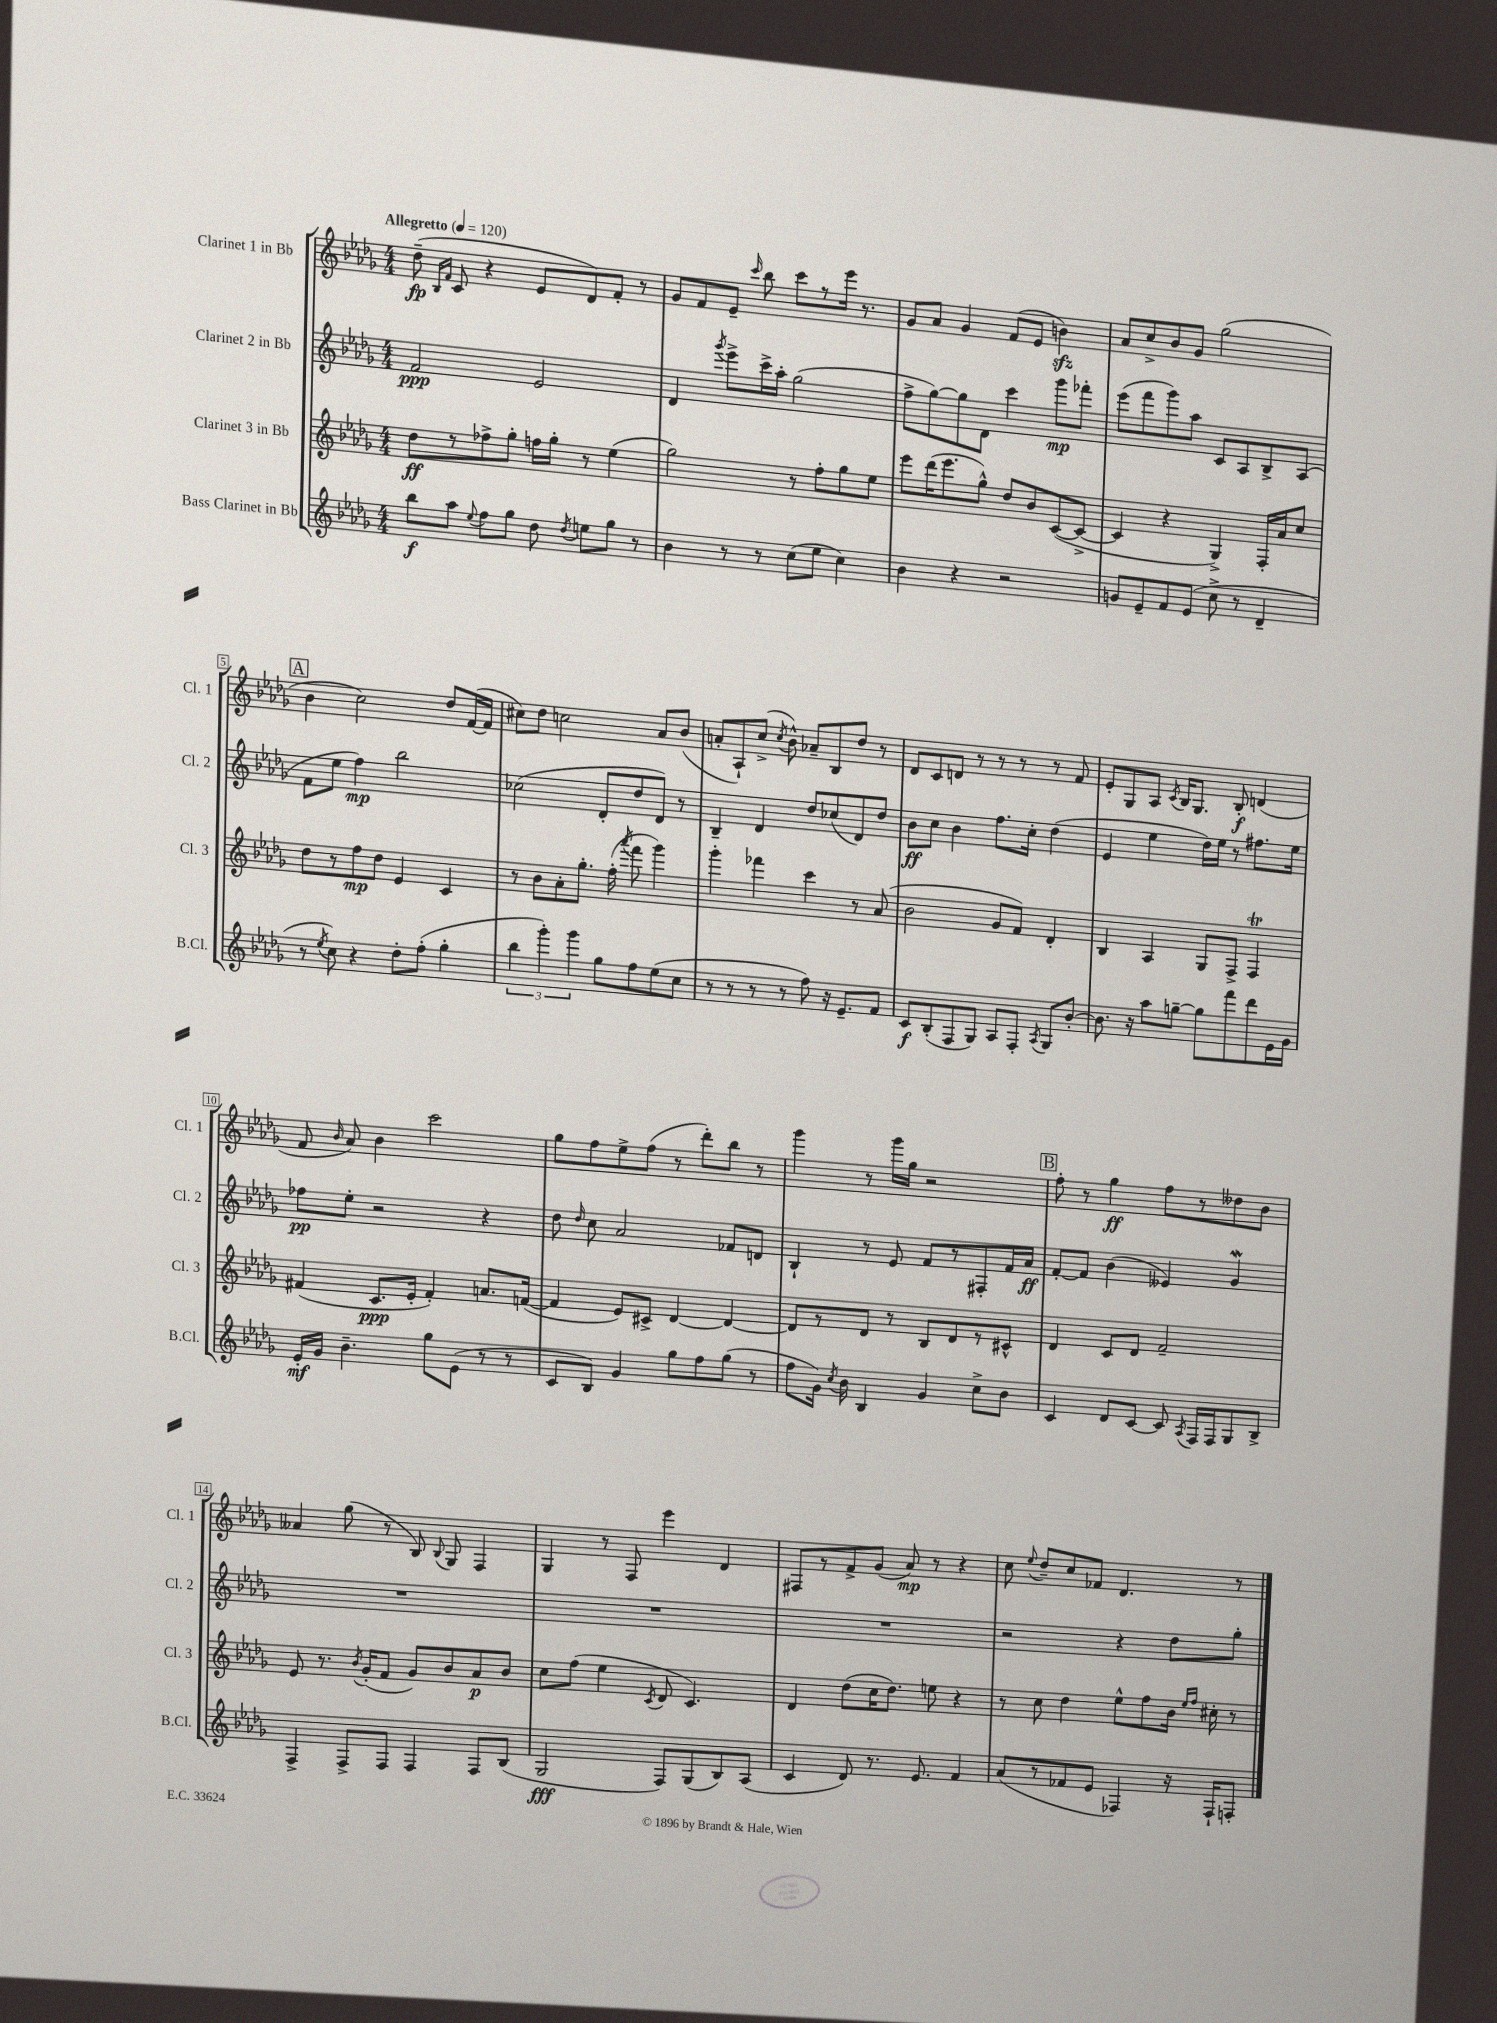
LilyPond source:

<<
\new StaffGroup <<
\new Staff = "s0" \with { instrumentName = "Clarinet 1 in Bb" shortInstrumentName = "Cl. 1" } {
    \clef treble \key des \major \numericTimeSignature \time 4/4 \tempo "Allegretto" 4 = 120
    \autoBeamOff des''8--\fp( \grace { bes16[ f'16] } c'8 r4 ees'8[ des'8) f'8]-. r8 |
    ges'8[ f'8 ees'8]-- \grace { c'''16 } bes''8 c'''8[ r8 ees'''16] r8. |
    ges'8[ aes'8] ges'4 f'8[( ees'8] b'4\sfz) |
    aes'8[ c''8-> bes'8 ges'8] ges''2( |
    \mark \markup { \box "A" } bes'4 c''2) des''8[ f'16~( f'16] |
    cis''8[) des''8] c''2 aes'8[ bes'8]( |
    a'8[-. aes8-!) c''8]->( \acciaccatura { c''8 } bes'8-^) aes'8[-- bes8 des''8] r8 |
    des'8[ c'8 d'8] r8 r8 r8 r8 f'8 |
    ees'8[-. ges8 aes8] \acciaccatura { c'8 } bes16[ ges8.] bes8-.\f d'4( |
    f'8 \grace { bes'16 } aes'8) bes'4 c'''2 |
    ges''8[ f''8 ees''8-> f''8]( r8 des'''8[-.) bes''8] r8 |
    ges'''4 r8 ges'''16[ ges''16] r2 |
    \mark \markup { \box "B" } f''8-. r8 ges''4\ff f''8[ r8 deses''8 bes'8] |
    aeses'4 ges''8( r8 bes8) \appoggiatura { bes8 } ges8 f4 |
    ges4 r8 f8 ees'''4 des'4 |
    fis8[ r8 f'8-> ges'8]( aes'8\mp) r8 r4 |
    c''8 \appoggiatura { ees''8 } des''8[-- c''8 fes'8] des'4. r8 \bar "|." |
}
\new Staff = "s1" \with { instrumentName = "Clarinet 2 in Bb" shortInstrumentName = "Cl. 2" } {
    \clef treble \key des \major \numericTimeSignature \time 4/4
    \autoBeamOff f'2\ppp ees'2 |
    des'4 \acciaccatura { ges'''8 } ees'''8[-> c'''16-> aes''16]-. ges''2( |
    f''8[-> ges''8~) ges''8 des'8] c'''4 ges'''8[\mp fes'''8]-. |
    ees'''8[( f'''8 ges'''8) aes''8] c'8[ aes8 bes8-> aes8]( |
    \mark \markup { \box "A" } f'8[ ees''8] f''4\mp) bes''2 |
    ces''2( des'8[-. des''8 des'8]) r8 |
    bes4-- des'4 des''8[ ces''8( des'8) des''8] |
    bes'8[\ff c''8] bes'4 f''8.[ c''16]-. des''4( |
    ees'4 ees''4 des''16[) ees''16] r8 fis''8.[ ees''16] |
    fes''8[\pp ees''8]-. r2 r4 |
    des''8 \grace { des''16 } c''8 aes'2 fes'8[ d'8] |
    bes4-! r8 ees'8 f'8[ r8 fis8-. f'16 aes'16]\ff |
    \mark \markup { \box "B" } f'8[~-. f'8] bes'4( eeses'4) ges'4\mordent |
    R1 |
    R1 |
    R1 |
    r2 r4 des''8[ ges''8]-. \bar "|." |
}
\new Staff = "s2" \with { instrumentName = "Clarinet 3 in Bb" shortInstrumentName = "Cl. 3" } {
    \clef treble \key des \major \numericTimeSignature \time 4/4
    \autoBeamOff des''8[\ff r8 fes''8-> ges''8]-. f''16[ ges''16]-. r8 ees''4( |
    ges''2) r8 f''8[-. ges''8 ees''8] |
    ees'''8[ des'''16( ees'''8. ges''8]-^) des''8[ bes'8 c'8~( c'8]~-> |
    c'4 r4 ges4->) f16[-. aes'16 c''8] |
    \mark \markup { \box "A" } des''8[ r8 f''8\mp des''8] ees'4 c'4 |
    r8 bes'8[ aes'8-. ges''8.]-. f''16-.( \acciaccatura { aes'''8 } f'''8 ges'''4) |
    ges'''4-. fes'''4 c'''4 r8 aes'8( |
    bes'2 ges'8[ f'8]) des'4-. |
    bes4 aes4 ges8[ f8]-> f4\trill |
    fis'4( c'8.[\ppp ees'16]-. fis'4-.) a'8.[ f'16]~( |
    f'4 ees'8[) cis'8]-> des'4~ des'4~ |
    des'8[ r8 des'8] r8 bes8[ des'8 r8 cis'8]-^ |
    \mark \markup { \box "B" } des'4 c'8[ des'8] f'2-- |
    ees'8 r8. \acciaccatura { bes'8 } ges'16[-.( f'8] ges'8[) bes'8 aes'8\p bes'8] |
    c''8[ f''8]( ees''4 \acciaccatura { c'8 } des'8 c'4.) |
    des'4 des''8[( c''16 des''8.]) e''8 r4 |
    r8 c''8 des''4 ees''8[-^ f''8 bes'16] \grace { ees''16[ f''16] } cis''16-. r8 \bar "|." |
}
\new Staff = "s3" \with { instrumentName = "Bass Clarinet in Bb" shortInstrumentName = "B.Cl." } {
    \clef treble \key des \major \numericTimeSignature \time 4/4
    \autoBeamOff bes''8[\f aes''8] \appoggiatura { ees''8 } f''8[ ges''8] des''8 \acciaccatura { des''8 } e''8[ ges''8] r8 |
    bes'4 r8 r8 c''8[( ees''8] c''4) |
    bes'4 r4 r2 |
    g'8[ ees'8-- f'8 ees'8]( c''8-> r8 des'4-- |
    \mark \markup { \box "A" } r8 \acciaccatura { ees''8 } c''8) r4 des''8[-. f''8]-.( ges''4-. |
    \tuplet 3/2 { bes''4 ges'''4-.) ges'''4 } ges''8[ f''8 ees''8( c''8] |
    r8 r8 r8 r8 f''8) r16 ees'8.[-- f'8] |
    c'8[\f bes8-.( f8 ges8]) aes8[ f8]-. \acciaccatura { aes8 } ges8[ bes'8]~-. |
    bes'8. r16 aes''8[ g''8]~-- g''8[ f'''8 des'''8 ees'16 ges'16] |
    ees'16[-.\mf ges'16] bes'4.-- ges''8[ ees'8]( r8 r8 |
    c'8[ bes8]) ges'4 ges''8[ f''8 ges''8]( r8 |
    f''8[ ges'16]) \acciaccatura { c''8 } bes'16 bes4 ges'4 c''8[-> bes'8] |
    \mark \markup { \box "B" } c'4 des'8[ c'8]~ c'8 \acciaccatura { aes8 } f16[ f16 ges8 bes8]-> |
    f4-> f8[-> f8] f4 f8[ bes8]( |
    ges2\fff f8[) ges8( bes8) aes8]( |
    c'4 des'8) r8. ees'8. f'4 |
    aes'8[( r8 fes'8 ees'8] fes4) r16 fes16[-! f8]-. \bar "|." |
}
>>
>>
\layout { \context { \Score \override BarNumber.stencil = #(make-stencil-boxer 0.1 0.3 ly:text-interface::print) } }
